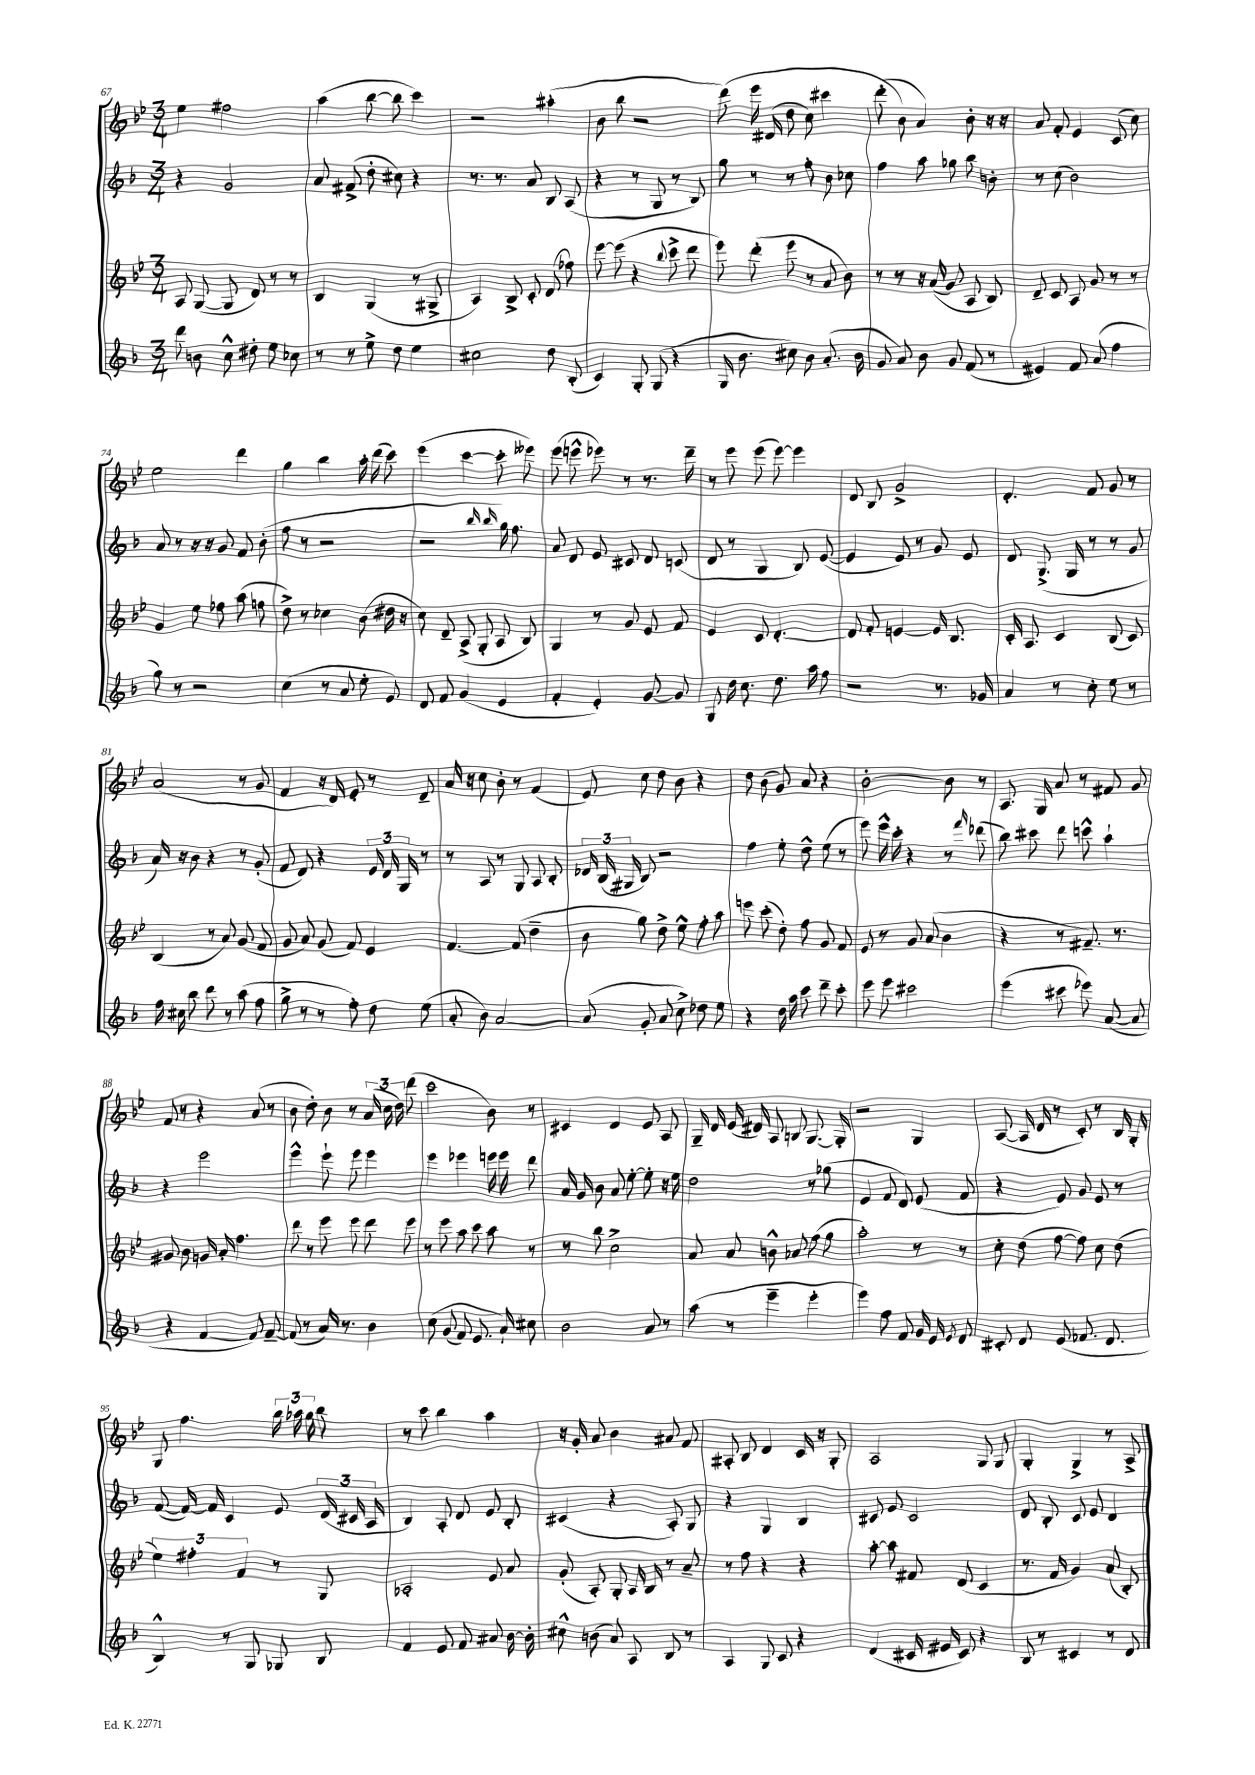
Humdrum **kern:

**kern	**kern	**kern	**kern
*staff4	*staff3	*staff2	*staff1
*clefG2	*clefG2	*clefG2	*clefG2
*k[b-]	*k[b-e-]	*k[b-]	*k[b-e-]
*M3/4	*M3/4	*M3/4	*M3/4
8ddd	8A	4r	4ee-
8b	([8G	.	.
8cc^^	8G]	2g	2ff#
8dd#'	8d)	.	.
8ee	8r	.	.
8cc-	8r	.	.
=	=	=	=
8r	4B-	8a	(4aa
8r	.	(8f#^	.
8ee^	(4G	8dd'	[8bb-
8dd	.	8cc#)	8bb-]
4ee	8r	4r	4ccc)
.	8G#^	.	.
=	=	=	=
2cc#	4A)	8.r	2r
.	.	8.r	.
.	8B-^	.	.
.	8c'	8a	.
8dd	(8d	8B-	(4aa#'
(8B-'	8ff-)	(8A	.
=	=	=	=
4c)	[8eee-	4r	8b-
.	(8eee-]	.	8bb-
8G'	4r	8r	2r
(8G	.	8G	.
.	8qqbb-	.	.
4r	8ccc^	8r	.
.	8ddd	8B-)	.
=	=	=	=
16G	8eee-)	8gg	&(8ddd)
8.b-	.	.	.
.	(8ddd'	8r	16eee-
.	.	.	(16d#
8cc#)	8eee-	8r	8dd
8b-	8r	8ff'	8cc)
(8.a'	8a	8b-	4ccc#
.	8b-)	8cc-	.
16b-	.	.	.
=	=	=	=
8g	8r	4ff	(8ddd'
8a)	8r	.	8b-&)
8b-	16r	8aa	4a)
.	&((16a	.	.
8g	8g)	8gg-	.
(8f	8A	8bb-	8b-'
8r	8B-&)	8b'	16r
.	.	.	16r
=	=	=	=
4e#)	8d~	8r	8a
.	8c	(8cc	8f'
8f	8A	2b-)	4e-
(8a	8g	.	.
4ff	8r	.	(8c
.	8r	.	8cc)
=	=	=	=
8gg)	4g	8a	2ee-
8r	.	8r	.
2r	8ee-	16r	.
.	.	16r	.
.	8ff-	8g	.
.	(8aa	8f	4ddd
.	8ff	(8b-'	.
=	=	=	=
(4cc	8dd^)	8ff	4gg
.	8r	8r	.
8r	4cc-	2r	4bb-
8a	.	.	.
8ee'	(8b-	.	16aa'
.	.	.	(16ddd
8e)	16dd#	.	8ccc)
.	16r	.	.
=	=	=	=
8d	8cc)	2r	(4eee-
8f	8d~	.	.
(4g	(8A^	.	[4ccc
.	8G'	.	.
.	.	16qqbb-	.
.	.	16qqbb-	.
4e	8A	16gg)	8ccc']
.	.	8.ff	.
.	8B-)	.	8eee--)
=	=	=	=
4f'	4G	8a	(8eee-
.	.	8d	8eee^^
4e')	8r	8e	8eee-)
.	8g	8c#	8r
[8g	8e-	8d	8.r
8g]	8f	(8c	.
.	.	.	16ddd~
=	=	=	=
8G	4e-	8d	8r
16dd	.	8r	8eee-
8.cc	.	.	.
.	8c	4G	(8eee-
8.dd	[4.d'	.	[8eee-)
.	.	8B-)	4eee-]
16aa	.	.	.
8ff	.	([8e	.
=	=	=	=
2r	8d]	4e]	8d
.	8f'	.	8B-
.	[4e	8e)	2g^
.	.	8r	.
8.r	16e]	8g	.
.	8.B-	.	.
.	.	8e	.
16g-	.	.	.
=	=	=	=
4a	16c'	8d	4.d'
.	8.A	.	.
.	.	(8.G^	.
8r	4c	.	.
.	.	16G	.
8cc'	.	8r	8f
8ee	(8B-	8r	8g
8r	8c)	8g	8r
=	=	=	=
16ff	(4B-	16a)	(2a
16cc#	.	16r	.
8bb-	.	8b-	.
8ddd	8r	4r	.
8r	8a)	.	.
(8aa	(8g	8r	8r
8ff	8f	(8g'	8g
=	=	=	=
8gg^	8g	8f	4f
8r	8a)	8d)	.
8r	(8g	4r	16r
.	.	.	16d)
8ff')	8f)	.	8e-'
8dd	4e-	24e	8r
.	.	24d	.
.	.	24G	.
(8ee	.	8r	8d~
=	=	=	=
8a'	[4.f	8r	16a
.	.	.	16r
8b-)	.	8A	8cc
[2a	.	8r	8b-'
.	(8f]	8G	8r
.	4dd~	8A	(4f
.	.	8B-'	.
=	=	=	=
(8a]	8b-	24d-	8e-)
.	.	(24B-	.
.	.	24G#	.
8g'	8gg)	8B-)	8cc
8a	8dd^	2r	8dd
8cc^)	8ee-^^	.	8b-
8dd-	8ff'	.	4r
8ee	8aa	.	.
=	=	=	=
4r	8eee	4ff	8dd
.	(8ccc'	.	(8b-
16dd	8dd')	8ee'	8g)
16aa	.	.	.
8ccc	8ff	8dd^^	8a
8ddd~	8g	(8ee	4r
8ccc'	8f	8r	.
=	=	=	=
8eee	8e-	8eee)	[2b-'
8eee	8r	16eee^^	.
.	.	16ccc'	.
2ccc#	8g	4r	.
.	(8a	.	.
.	4b-	8r	8b-]
.	.	16qqfff	.
.	.	(8ddd-	8r
=	=	=	=
(4eee	4r	8bb-)	8.A
.	.	8ccc#	.
.	.	.	16G
8ccc#	8r	8ddd	8a
8eee-)	8.f#~)	8ccc^^	8r
([8a	.	4aa`	8f#
.	8.r	.	.
8a]	.	.	8g
=	=	=	=
4r	8g#	4r	8f
.	8b-	.	8r
[4f	16g	2eee	4r
.	16a'	.	.
.	4.ff	.	.
8f])	.	.	(8a
[8f~	.	.	8r
=	=	=	=
(8f]	8ddd	4eee^^	8b-
8r	8r	.	8dd')
16a)	8eee-	8eee`	8b-
8.r	.	.	.
.	8eee-	8eee	8r
4b-	8ddd	4eee	(24a
.	.	.	24cc
.	.	.	24dd)
.	8eee-	.	(8ddd
=	=	=	=
&(8cc	8r	4eee	2ccc
(8g	8eee-	.	.
8f)	8aa	4eee-	.
8.e	8ccc	.	.
.	8aa	16eee	8b-)
16a`&)	.	16eee	.
8cc#	8r	8ddd	8r
=	=	=	=
2b-	8r	16a	4c#
.	.	16g	.
.	8bb-	8b-	.
.	2cc^	8a	4d
.	.	[8ee'	.
8a	.	8ee']	8e-
8r	.	16r	8A
.	.	16ee	.
=	=	=	=
(8aa	8a	2dd	16G~
.	.	.	16d
8r	8a	.	(16e-
.	.	.	16d#)
4eee~	8b^^	.	8A
.	8a-	.	8B
4eee'	(8ff	8r	[8.G
.	8gg	(8gg-	.
.	.	.	16G']
=	=	=	=
4eee)	2aa')	4e	2r
8ff	.	8f	.
8f	.	8d)	.
16g	8r	(8e	4G
16e	.	.	.
8qe	.	.	.
8d	8r	8f	.
=	=	=	=
8c#'	8cc'	4r	([8A
8d	(8dd	.	16A]
.	.	.	16d
(8e	[8ff	8e)	8r
8.f-	8ff])	8g	8c')
.	8cc	8e	8r
8.d	.	.	.
.	(8dd	8r	16B-
.	.	.	16G'
=	=	=	=
4B-^^)	6ee-)	([8f	8G
.	.	16f_)	4.ff
.	6ff#'	.	.
.	.	16f]	.
8r	.	4c	.
.	6f	.	.
8G	.	.	.
8G-	8r	8e	24bb-
.	.	.	24aa-
.	.	.	24gg
8B-	8G	(24d	8bb-
.	.	24c#	.
.	.	24A	.
=	=	=	=
4f	2A-'	4B-)	8r
.	.	.	8ccc
8e	.	8A'	4bb-
8f	.	8d	.
8a#	8e-	8e	4aa
[16b-	8a	8B-'	.
16b-']	.	.	.
=	=	=	=
8cc#^^	(8g'	(4c#	16r
.	.	.	16g'
(8b	8A')	.	8a
8a)	8G'	4r	4b-
8A	16A	.	.
.	16B-	.	.
8B-	8r	8A')	8a#
8r	8a~	8G	8f
=	=	=	=
4A	8r	4r	8A#'
.	8ff	.	8B-
8G	4r	4G	4d
8c	.	.	.
4r	4r	4B-	16c
.	.	.	16r
.	.	.	8G'
=	=	=	=
(4d	[8aa'	8c#	2A
.	8aa]	8e	.
16c#	8f#	2c#	.
16e#	.	.	.
8c#)	(8d	.	.
4r	4c	.	8G
.	.	.	8G
=	=	=	=
8B-	8.r	8d	4G'
8r	.	8B-'	.
.	16f	.	.
4c#	4g)	8c	4G^
.	.	8e	.
8r	(8a	4d	8r
8d	8B-')	.	8A^
==	==	==	==
*-	*-	*-	*-
